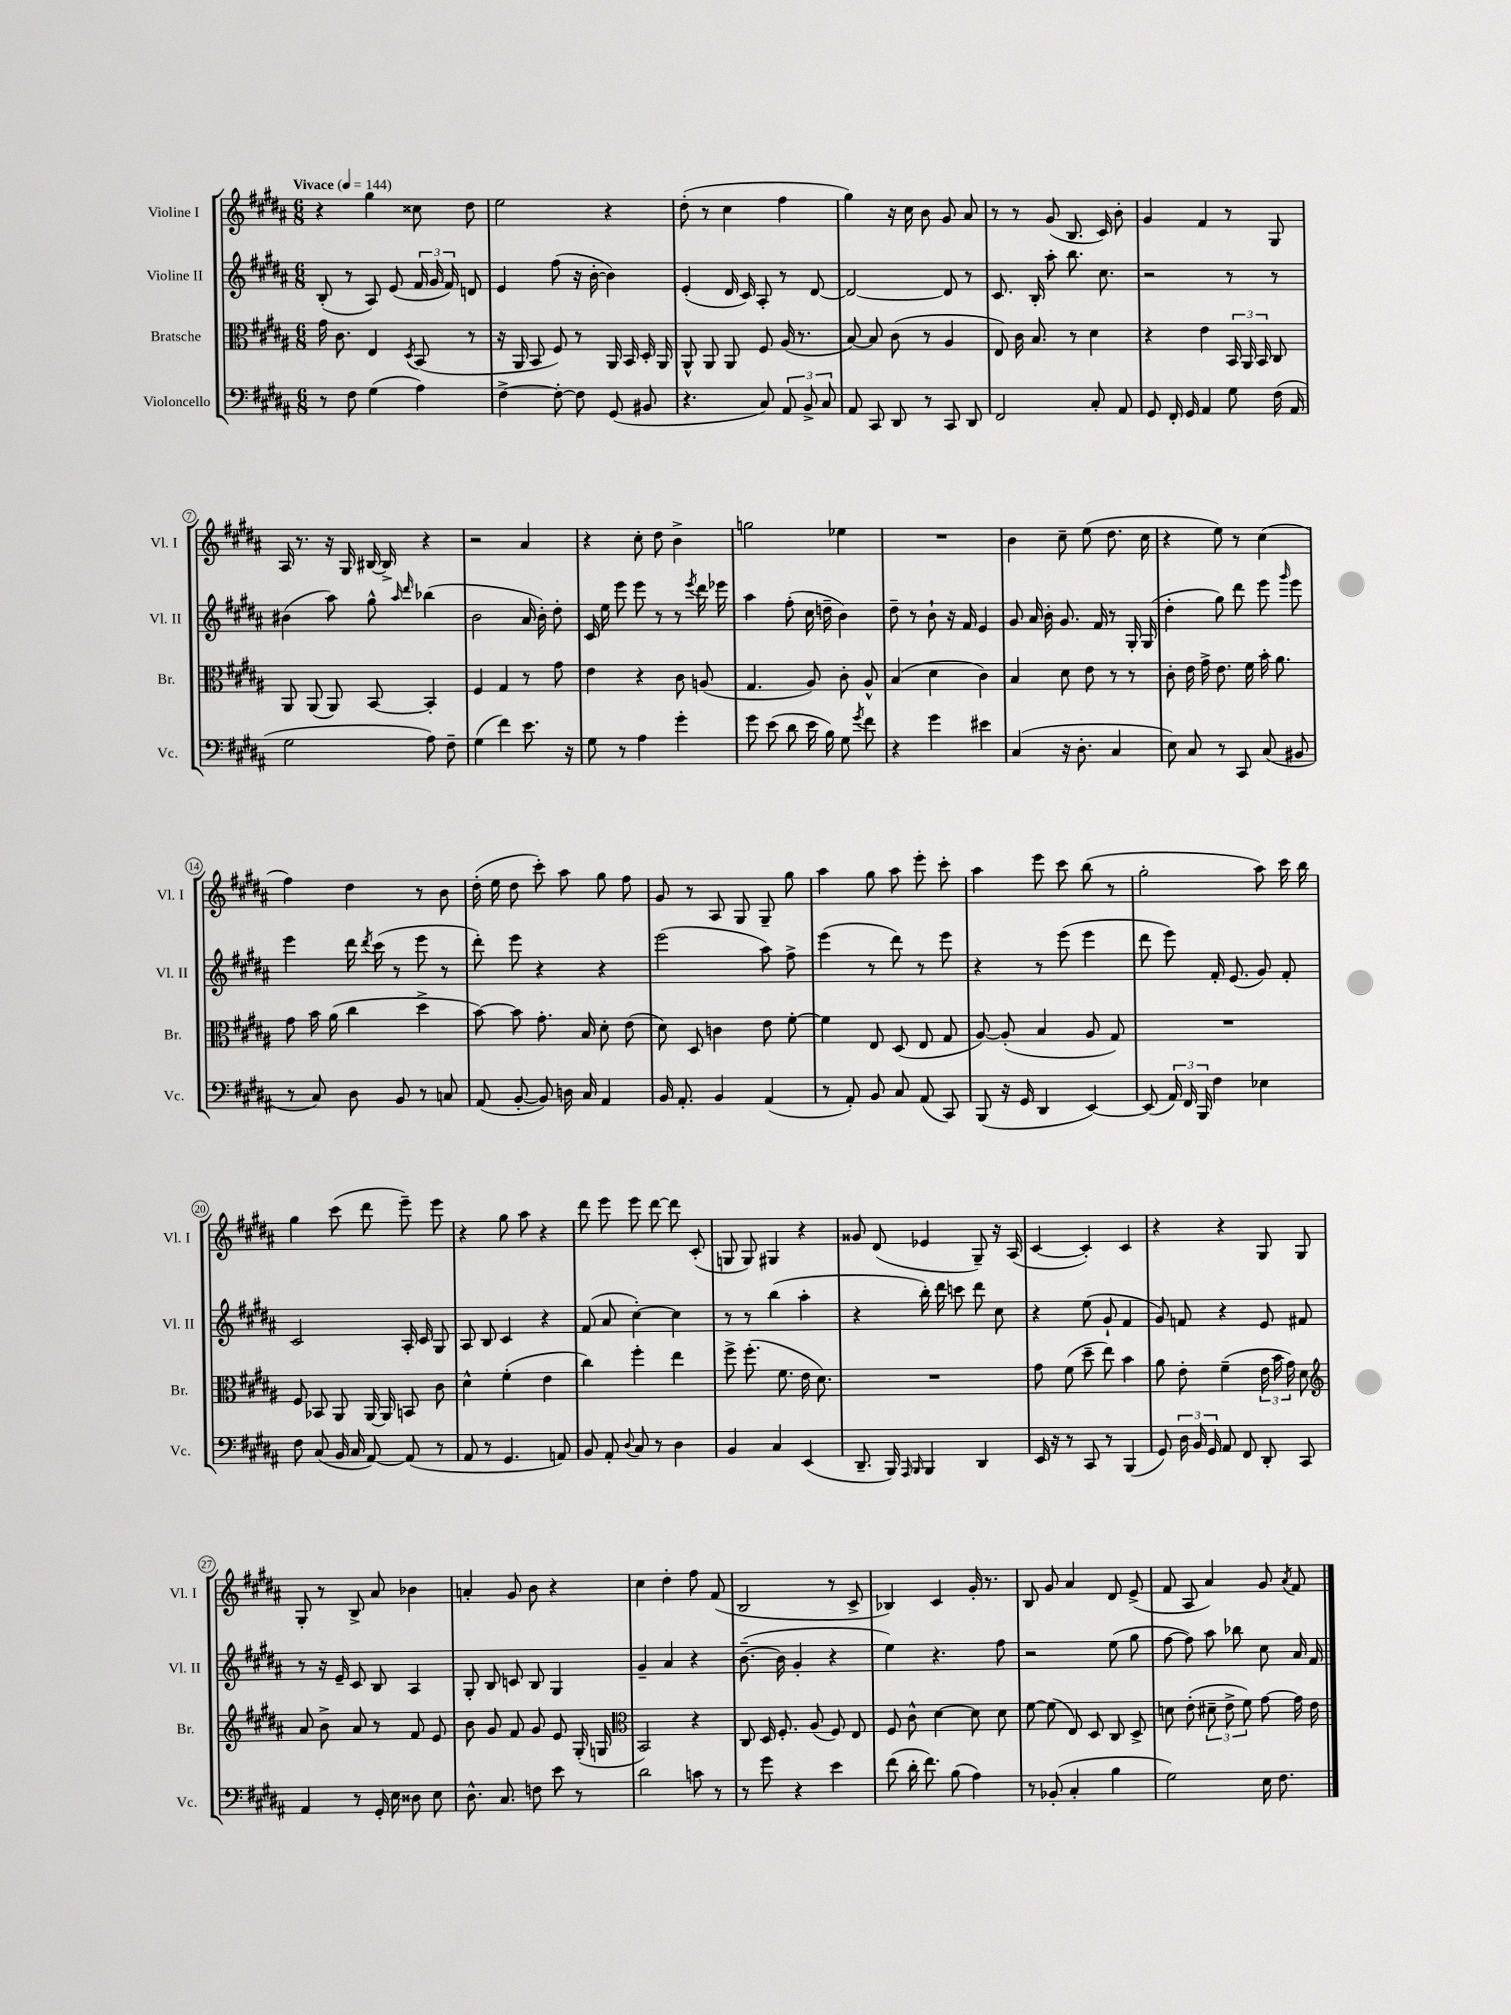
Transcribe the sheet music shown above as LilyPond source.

<<
\new StaffGroup <<
\new Staff = "s0" \with { instrumentName = "Violine I" shortInstrumentName = "Vl. I" } {
    \clef treble \key b \major \numericTimeSignature \time 6/8 \tempo "Vivace" 4 = 144
    \autoBeamOff r4 gis''4 cisis''8 dis''8 |
    e''2 r4 |
    dis''8-.( r8 cis''4 fis''4 |
    gis''4) r16 cis''16 b'8 gis'8 ais'8 |
    r8 r8 gis'8( b8. cis'16) b'8-. |
    gis'4 fis'4 r8 gis8 |
    ais16 r8. r16 gis16 bis16~ bis16-> r4 |
    r2 ais'4 |
    r4 cis''8-. dis''8 b'4-> |
    g''2 ees''4 |
    R2. |
    b'4 cis''8-- e''8( dis''8. cis''16 |
    r4 e''8) r8 cis''4( |
    fis''4) dis''4 r8 b'8 |
    dis''16-.( e''16 dis''8 cis'''8-.) ais''8 gis''8 fis''8 |
    gis'8 r8 ais8 gis8 gis8-- gis''8 |
    ais''4 gis''8 ais''8 e'''8-. cis'''8-. |
    ais''4 e'''8 cis'''8 b''8( r8 |
    gis''2-. ais''8) cis'''16 b''16 |
    gis''4 cis'''8( dis'''8 e'''8--) e'''8 |
    r4 gis''8 ais''8 r4 |
    dis'''8 e'''8 e'''8 dis'''8~ dis'''8 cis'8-.( |
    g8 g8) gis4 r4 |
    gisis'8 dis'8( ees'4 gis8--) r16 ais16( |
    cis'4~ cis'4-.) cis'4 |
    r4 r4 gis8 gis8 |
    gis8-. r8 b8-> ais'8 bes'4 |
    a'4-. gis'8 b'8 r4 |
    cis''4 dis''4-. fis''8 fis'8( |
    b2 r8 cis'8-> |
    bes4) cis'4 gis'16-. r8. |
    b8 gis'8 ais'4 dis'8 e'8->( |
    fis'8 ais8 ais'4) gis'8 \acciaccatura { ais'8 } fis'8 \bar "|." |
}
\new Staff = "s1" \with { instrumentName = "Violine II" shortInstrumentName = "Vl. II" } {
    \clef treble \key b \major \numericTimeSignature \time 6/8
    \autoBeamOff b8-.( r8 ais8) e'8( \tuplet 3/2 { fis'16 gis'16 fis'16) } d'8 |
    e'4 fis''8( r16 b'16~-. b'4) |
    e'4-.( dis'16 cis'16) ais8-. r8 dis'8~ |
    dis'2~ dis'8 r8 |
    cis'8. b16-. ais''8-. b''8. cis''8. |
    r2 r8 r8 |
    bis'4( ais''8) gis''8-^ \grace { ais''16 dis'''16 } bes''4( |
    b'2 ais'16 b'16-.) dis''8-. |
    cis'16 e''16 e'''8 e'''8 r8 r8 \acciaccatura { e'''8 } dis'''16 ees'''16 |
    ais''4 fis''8-.( cis''16 d''16-- b'4) |
    dis''8-- r8 b'8-! r16 fis'16 e'4 |
    gis'8 ais'16 b'16-. gis'8. fis'16 r8 gis16-. gis16( |
    dis''4-. gis''8) dis'''8 e'''8 \grace { gis'''16 } e'''8 |
    e'''4 dis'''16 \acciaccatura { dis'''8 } cis'''16( r8 e'''8 r8 |
    dis'''8-.) e'''8 r4 r4 |
    e'''2( ais''8) fis''8-> |
    e'''4( r8 dis'''8) r8 e'''8 |
    r4 r8 e'''8( e'''4 |
    dis'''8 e'''8) fis'16-. e'8.( gis'8) fis'8-. |
    cis'2 ais16-. cis'16 gis8 |
    ais8 b8 cis'4 r4 |
    fis'8( ais'8 cis''4~-.) cis''4 |
    r8 r8 b''4( ais''4-. |
    r4 b''16-.) dis'''16 c'''8 dis'''8 cis''8 |
    r4 e''8( gis'8-! fis'4 |
    gis'8) f'8 r4 e'8 fis'8 |
    r8 r16 e'16-- cis'8 b8 ais4 |
    gis8-. b8 c'8 b8 gis4 |
    gis'4-- ais'4 r4 |
    b'8.~--( b'16 gis'4-. r4 |
    e''4) r4. fis''8 |
    r2 e''8( gis''8 |
    fis''8~ fis''8) ais''8 bes''8 cis''8 ais'16 fis'16 \bar "|." |
}
\new Staff = "s2" \with { instrumentName = "Bratsche" shortInstrumentName = "Br." } {
    \clef alto \key b \major \numericTimeSignature \time 6/8
    \autoBeamOff gis'16 cis'8. e4 \acciaccatura { dis8 } b,8( r8 |
    r16 ais,16 b,8 fis8) r8 ais,16 b,16 dis16-. ais,16 |
    ais,8-^ ais,8 ais,8 fis8 ais16( r8. |
    b8~) b8 cis'8( r8 ais4 |
    e8) cis'16 b8. r8 dis'4 |
    r4 e'4 \tuplet 3/2 { b,16 ais,16 b,16 } cis8 |
    ais,8 ais,8( ais,8) b,8~ b,4-. |
    fis4 gis4 r8 gis'8 |
    e'4 r4 cis'8 a8( |
    gis4. ais8) cis'8-. ais8-^ |
    b4( dis'4 cis'4) |
    b4 dis'8 e'8 r8 r8 |
    cis'8-. e'16 gis'16-> e'8. fis'16 b'16-. ais'8. |
    gis'8 b'16 ais'16( cis''4 dis''4-> |
    b'8~) b'8 gis'8.-. b16 dis'8-. e'8( |
    dis'8) dis8 c'4 e'8 fis'8~-. |
    fis'4 e8 dis8( e8 gis8 |
    ais8~) ais8-.( b4 ais8 gis8) |
    R2. |
    fis8 bes,8 ais,8 ais,16~ ais,16 b,8 cis'8 |
    dis'4-^ fis'4-.( e'4 |
    cis''4) fis''4-. e''4 |
    fis''8-> fis''8.-.( fis'8. e'16 dis'8.) |
    R2. |
    gis'8 fis'8( dis''8-- e''8) b'4 |
    ais'8 e'8-. fis'4--( \tuplet 3/2 { e'16 b'16 gis'16) } dis'8 |
    \clef treble ais'8 b'8-> ais'8 r8 fis'8 e'8 |
    b'8 gis'8 fis'8 gis'8 e'8 gis16-.( g16 |
    \clef alto b,2) r4 |
    cis8 dis16 fis8.-. ais8( fis8) e8 |
    fis8 cis'8-^ dis'4~ dis'8 dis'8 |
    fis'8~ fis'8( e8) dis8 cis8 dis8-> |
    d'8 e'8-.( \tuplet 3/2 { dis'8-- e'8-> fis'8) } gis'8~ gis'16 e'16 \bar "|." |
}
\new Staff = "s3" \with { instrumentName = "Violoncello" shortInstrumentName = "Vc." } {
    \clef bass \key b \major \numericTimeSignature \time 6/8
    \autoBeamOff r8 fis8 gis4( ais4) |
    fis4~-> fis8~-. fis8 gis,8( bis,8 |
    r4. cis8) \tuplet 3/2 { ais,8 b,8-> cis8 } |
    ais,8 cis,8 dis,8 r8 cis,8 dis,8 |
    fis,2 cis8-. ais,8 |
    gis,8 fis,16-. gis,16 ais,4 gis8 fis16( ais,16 |
    gis2 ais8) fis8-- |
    gis4( fis'4) e'8. r16 |
    gis8 r8 ais4 gis'4-. |
    gis'8 e'8( dis'8 e'16 b16) gis8 \acciaccatura { gis'8 } fis'8 |
    r4 gis'4 eis'4 |
    cis4( r16 dis8.-. cis4 |
    e8) cis8 r8 cis,8 cis8( bis,8 |
    r8 cis8) dis8 b,8 r8 c8 |
    ais,8( b,8~-. b,8) d16 cis16 ais,4 |
    b,16 ais,8.-. b,4 ais,4( |
    r8 ais,8-.) b,8 cis8 ais,8( cis,8) |
    b,,8( r16 gis,16 dis,4 e,4~) |
    e,8( \tuplet 3/2 { ais,16) fis,16 b,,16 } fis4 ees4 |
    fis8 cis8( b,16 cis16 ais,8~) ais,8( r8 |
    ais,8 r8 gis,4. a,8) |
    b,8 ais,8-. \appoggiatura { dis8 } cis8 r8 dis4 |
    b,4 cis4 e,4( |
    dis,8.-- b,,16) \grace { ais,,16 b,,16 } b,,4 dis,4 |
    e,16 r16 r8 cis,8 r8 b,,4( |
    gis,8) \tuplet 3/2 { dis16 b,16 gis,16 } ais,8 fis,8 dis,8-. cis,8 |
    ais,4 r8 gis,16-. e16 disis8 e8 |
    dis8.-^ cis8. f8 e'8 r8 |
    dis'2 c'8 r8 |
    r8 gis'8 r4 e'4 |
    fis'8( dis'16-. fis'8.) b8( ais4) |
    r8 bes,8-.( cis4-. b4 |
    gis2) e16 fis8. \bar "|." |
}
>>
>>
\layout { \context { \Score \override BarNumber.stencil = #(make-stencil-circler 0.1 0.3 ly:text-interface::print) } }
